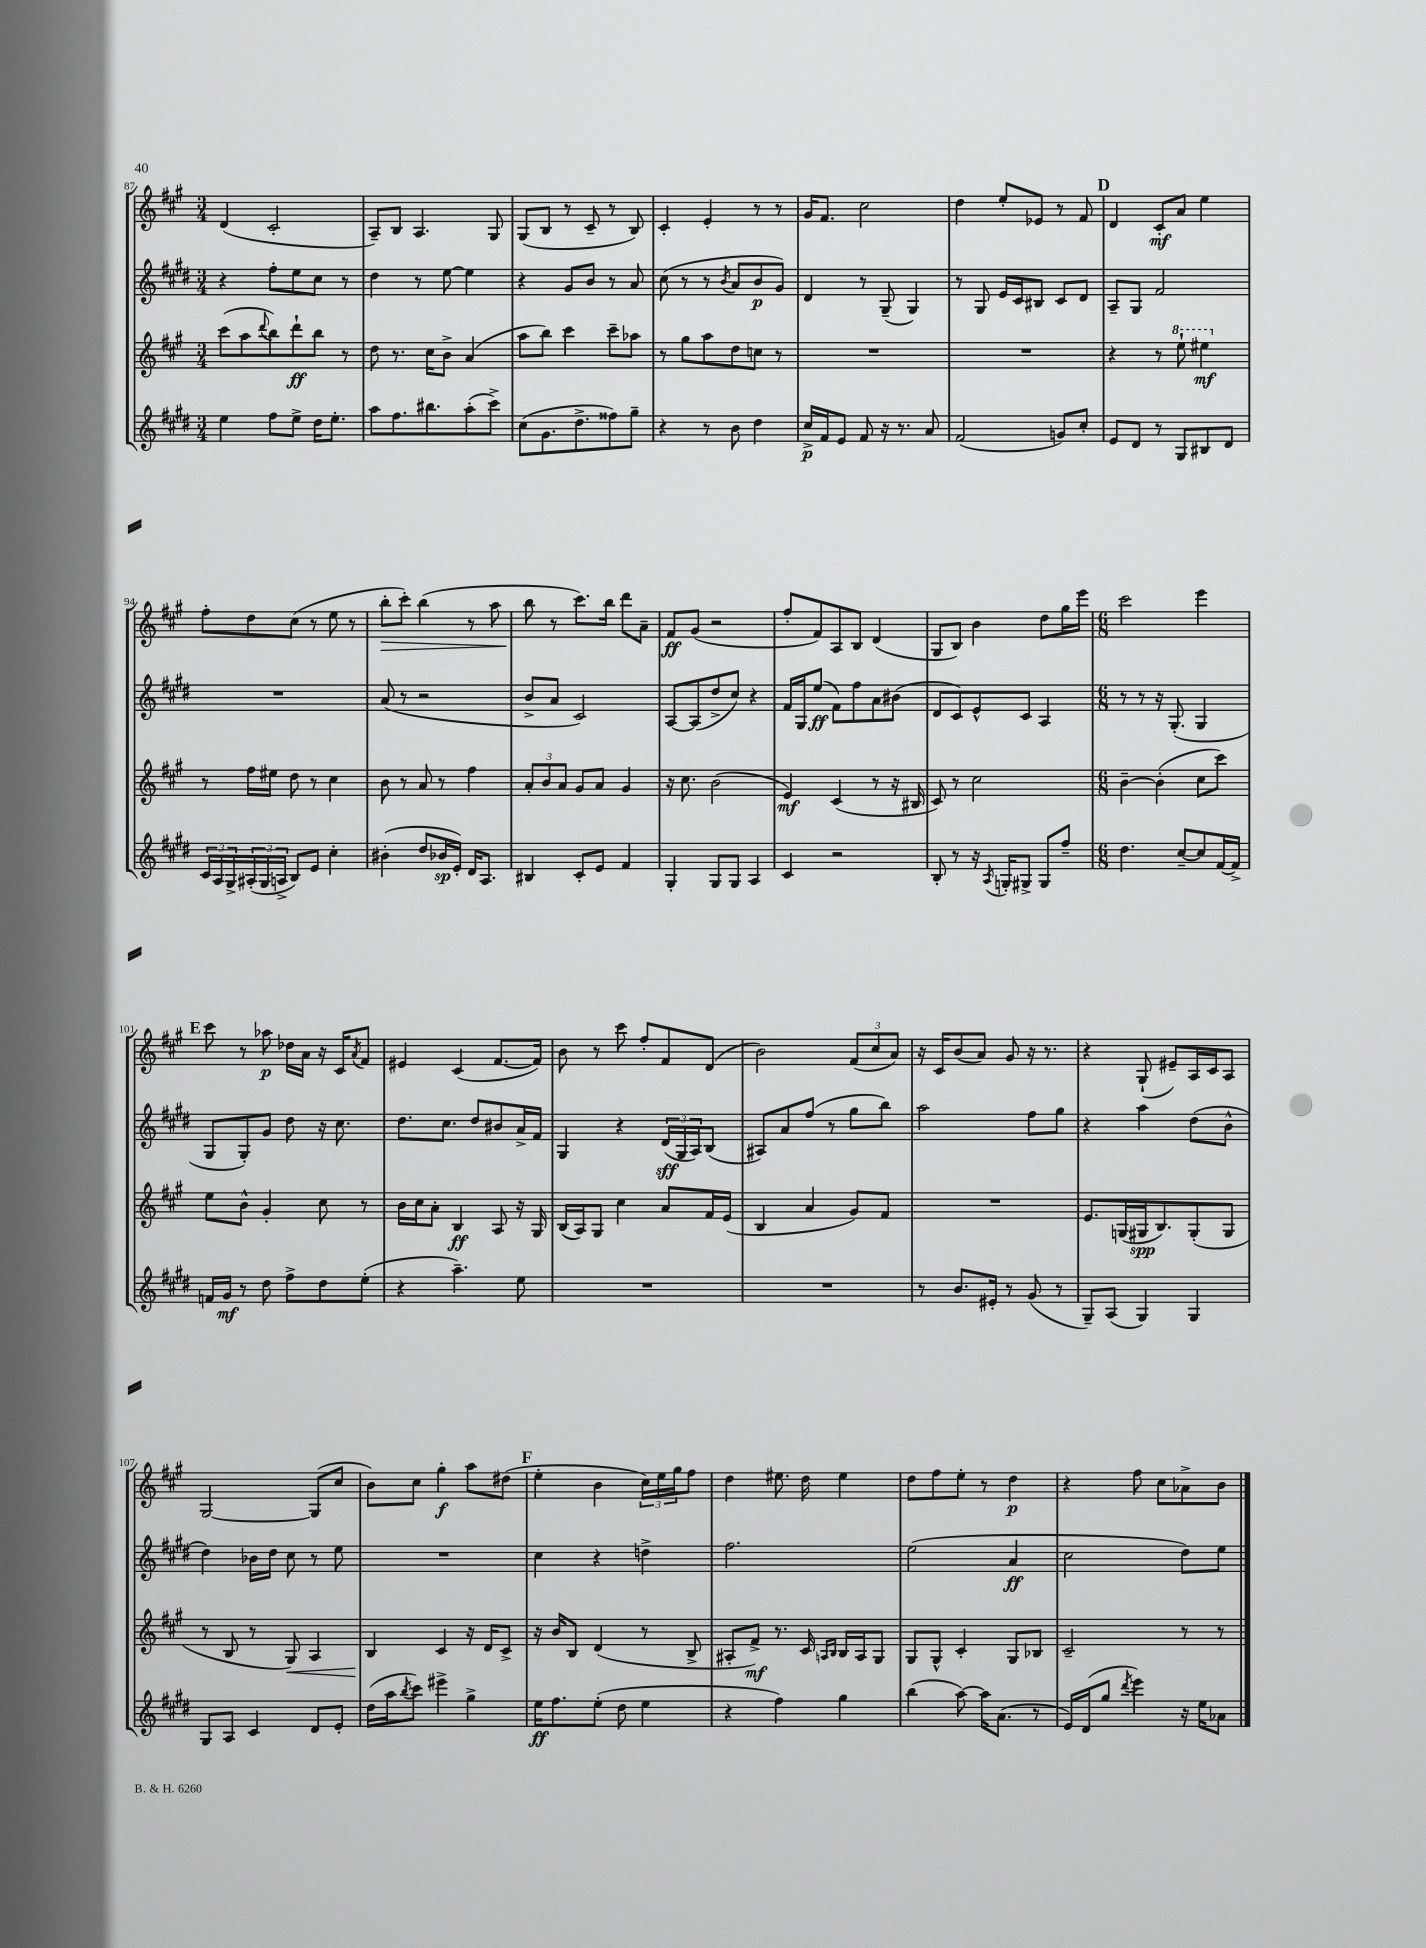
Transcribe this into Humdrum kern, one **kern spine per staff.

**kern	**dynam	**kern	**dynam	**kern	**dynam	**kern	**dynam
*part4	*part4	*part3	*part3	*part2	*part2	*part1	*part1
*staff4	*staff4	*staff3	*staff3	*staff2	*staff2	*staff1	*staff1
*clefG2	*	*clefG2	*	*clefG2	*	*clefG2	*
*k[f#c#g#d#]	*	*k[f#c#g#]	*	*k[f#c#g#d#]	*	*k[f#c#g#]	*
*M3/4	*	*M3/4	*	*M3/4	*	*M3/4	*
=87	=87	=87	=87	=87	=87	=87	=87
4ee\	.	(8ccc#\L	.	4r	.	(4d/	.
.	.	8aa\	.	.	.	.	.
.	.	8qqddd/	.	.	.	.	.
8ff#\L	.	8bb\)	.	8ff#'\L	.	2c#'/	.
8ee^\J	.	8ddd`\	ff	8ee\	.	.	.
16dd#\KL	.	8bb\J	.	8cc#\J	.	.	.
8.ee'\J	.	.	.	.	.	.	.
.	.	8r	.	8r	.	.	.
=88	=88	=88	=88	=88	=88	=88	=88
8aa\L	.	8dd\	.	4dd#\	.	8A~/L)	.
8.ff#\	.	8.r	.	.	.	8B/J	.
.	.	.	.	8r	.	4.A/	.
8.bb#X\	.	16cc#\KL	.	.	.	.	.
.	.	8b^\J	.	[8ee\	.	.	.
(8aa'\	.	(4a/	.	4ee\]	.	.	.
8ccc#^\J)	.	.	.	.	.	8G#/	.
=89	=89	=89	=89	=89	=89	=89	=89
(8cc#\L	.	8aa\L	.	4r	.	(8G#/L	.
8.g#\	.	8bb\J)	.	.	.	8B/J	.
.	.	4ccc#\	.	8g#/L	.	8r	.
8.dd#^\	.	.	.	.	.	.	.
.	.	.	.	8b/J	.	8c#~/	.
8ff##X\)	.	8ccc#~\L	.	8r	.	8r	.
8gg#~\J	.	8aa-X\J	.	8a/	.	8B/)	.
=90	=90	=90	=90	=90	=90	=90	=90
4r	.	8r	.	(8cc#\	.	4c#'/	.
.	.	8gg#\L	.	8r	.	.	.
8r	.	8aa\	.	8r	.	4e'/	.
.	.	.	.	8qb/	.	.	.
8b\	.	8dd\	.	8a/L	.	.	.
4dd#\	.	8ccn\J	.	8b/	p	8r	.
.	.	8r	.	8g#/J)	.	8r	.
=91	=91	=91	=91	=91	=91	=91	=91
16cc#^/LL	p	2.r	.	4d#/	.	16g#/KL	.
16f#/J	.	.	.	.	.	8.f#/J	.
8e/J	.	.	.	.	.	.	.
8f#/	.	.	.	8r	.	2cc#\	.
16r	.	.	.	(8G#~/	.	.	.
8.r	.	.	.	.	.	.	.
.	.	.	.	4G#/)	.	.	.
8a/	.	.	.	.	.	.	.
=92	=92	=92	=92	=92	=92	=92	=92
(2f#/	.	2.r	.	8r	.	4dd\	.
.	.	.	.	8G#/	.	.	.
.	.	.	.	16e/LL	.	8ee'/L	.
.	.	.	.	16c#/J	.	.	.
.	.	.	.	8B#X/J	.	8e-X/J	.
8gn/L)	.	.	.	8c#/L	.	8r	.
8cc#'/J	.	.	.	8d#/J	.	8f#/	.
!!LO:REH:place=s1:t=D
=93	=93	=93	=93	=93	=93	=93	=93
8e/L	.	4r	.	8A~/L	.	4d/	.
8d#/J	.	.	.	8G#/J	.	.	.
8r	.	8r	.	2f#/	.	8c#'/L	mf
*	*	*8va	*	*	*	*	*
8G#/L	.	8eee`\	.	.	.	8a/J	.
8B#X/	.	4eee#X\	mf	.	.	4ee\	.
8d#/J	.	.	.	.	.	.	.
!!LO:LB:g=z
=94	=94	=94	=94	=94	=94	=94	=94
*	*	*X8va	*	*	*	*	*
24c#/LL	.	8r	.	2.r	.	8ff#'\L	.
24A/	.	.	.	.	.	.	.
24G#^/	.	.	.	.	.	.	.
(24A#X'/	.	16ff#\LL	.	.	.	8dd\	.
24G#/	.	.	.	.	.	.	.
.	.	16ee#X\JJ	.	.	.	.	.
24An^/JJ	.	.	.	.	.	.	.
8B/L)	.	8dd\	.	.	.	(8cc#\J	.
8e/J	.	8r	.	.	.	8r	.
4cc#'\	.	4cc#\	.	.	.	8ee\	.
.	.	.	.	.	.	8r	.
=95	=95	=95	=95	=95	=95	=95	=95
!	!	!	!	!	!	!	!LO:HP:b
(4b#X'\	.	8b\	.	(8a/	.	8bb'\L	>
.	.	8r	.	8r	.	8ccc#'\J)	.
8dd#/L	.	8a/	.	2r	.	(4bb\	.
16b-X/L	sp	8r	.	.	.	.	.
16e'/JJ)	.	.	.	.	.	.	.
16d#/KL	.	4ff#\	.	.	.	8r	.
8.A/J	.	.	.	.	.	.	.
.	.	.	.	.	.	8aa\	.
=96	=96	=96	=96	=96	=96	=96	=96
4B#X/	.	12a'/L	.	8b^/L	.	8bb\	.
.	.	12b/	.	.	.	.	.
.	.	.	.	8a/J	.	8r	]
.	.	12a/J	.	.	.	.	.
8c#'/L	.	8g#/L	.	2c#/)	.	8.ccc#\L)	.
8e/J	.	8a/J	.	.	.	.	.
.	.	.	.	.	.	16bb\Jk	.
4f#/	.	4g#/	.	.	.	8ddd\L	.
.	.	.	.	.	.	8a~\J	.
=97	=97	=97	=97	=97	=97	=97	=97
4G#'/	.	16r	.	[8A/L	.	8f#/L	ff
.	.	8.cc#\	.	.	.	.	.
.	.	.	.	(8A/]	.	(8g#/J	.
8G#/L	.	(2b\	.	8dd#^/	.	2r	.
8G#/J	.	.	.	8cc#/J)	.	.	.
4A/	.	.	.	4r	.	.	.
=98	=98	=98	=98	=98	=98	=98	=98
4c#/	.	4e/)	mf	16f#/LL	.	8ff#'/L	.
.	.	.	.	16G#/J	.	.	.
.	.	.	.	(8ee/J	ff	8f#/)	.
2r	.	(4c#/	.	8f#\L)	.	8A/	.
.	.	.	.	8ff#\	.	8B/J	.
.	.	8r	.	8a\	.	(4d/	.
.	.	16r	.	(8b#X\J	.	.	.
.	.	16B#X/	.	.	.	.	.
=99	=99	=99	=99	=99	=99	=99	=99
8B'/	.	8c#/)	.	8d#/L	.	8G#/L	.
8r	.	8r	.	8c#/)	.	8B/J)	.
16r	.	2cc#\	.	8e^^/	.	4b\	.
8qA/	.	.	.	.	.	.	.
16Gn'/KL	.	.	.	.	.	.	.
8G#X^/J	.	.	.	8c#/J	.	.	.
8G#/L	.	.	.	4A/	.	8dd\L	.
8ff#~/J	.	.	.	.	.	16gg#\L	.
.	.	.	.	.	.	16eee\JJ	.
=100	=100	=100	=100	=100	=100	=100	=100
*M6/8	*	*M6/8	*	*M6/8	*	*M6/8	*
4.dd#\	.	[4b~\	.	8r	.	2ccc#\	.
.	.	.	.	8r	.	.	.
.	.	(4b'\]	.	16r	.	.	.
.	.	.	.	(8.G#'/	.	.	.
[8cc#~/L	.	.	.	.	.	.	.
8cc#/]	.	8cc#\L	.	4G#/	.	4eee\	.
[16f#/L	.	8ccc#\J)	.	.	.	.	.
16f#^/JJ]	.	.	.	.	.	.	.
!!LO:LB:g=z
!!LO:REH:place=s1:t=E
=101	=101	=101	=101	=101	=101	=101	=101
16fn/LL	.	8ee\L	.	8G#/L	.	8ccc#\	.
16g#/JJ	mf	.	.	.	.	.	.
8r	.	8b^^\J	.	8G#'/)	.	8r	.
8dd#\	.	4g#'/	.	8g#/J	.	8aa-X\	p
8ff#^\L	.	.	.	8dd#\	.	16dd-X\LL	.
.	.	.	.	.	.	16a\JJ	.
8dd#\	.	8cc#\	.	16r	.	16r	.
.	.	.	.	8.cc#\	.	16c#/KL	.
.	.	.	.	.	.	8qa/	.
(8ee'\J	.	8r	.	.	.	8f#/J	.
=102	=102	=102	=102	=102	=102	=102	=102
4r	.	16b\LL	.	8.dd#\L	.	4e#X/	.
.	.	16cc#\J	.	.	.	.	.
.	.	8a'\J	.	.	.	.	.
.	.	.	.	8.cc#\J	.	.	.
4.aa~\)	.	4B/	ff	.	.	(4c#/	.
.	.	.	.	8dd#/L	.	.	.
.	.	8A/	.	8b#X/	.	[8.f#/L	.
8ee\	.	16r	.	16a^/L	.	.	.
.	.	16G#/	.	16f#/JJ	.	16f#/Jk])	.
=103	=103	=103	=103	=103	=103	=103	=103
2.r	.	(16B/LL	.	4G#/	.	8b\	.
.	.	16A/J)	.	.	.	.	.
.	.	8G#/J	.	.	.	8r	.
.	.	4cc#\	.	4r	.	8ccc#\	.
.	.	.	.	.	.	8ff#'/L	.
.	.	8a/L	.	(24d#/LL	sff	8f#/	.
.	.	.	.	24G#/	.	.	.
.	.	.	.	24A/J)	.	.	.
.	.	16f#/L	.	(8B/J	.	(8d/J	.
.	.	(16e/JJ	.	.	.	.	.
=104	=104	=104	=104	=104	=104	=104	=104
2.r	.	4B/	.	8A#X/L)	.	2b\)	.
.	.	.	.	8a/	.	.	.
.	.	4a/	.	(8ff#/J	.	.	.
.	.	.	.	8r	.	.	.
.	.	8g#/L)	.	8gg#\L	.	(12f#/L	.
.	.	.	.	.	.	12cc#/	.
.	.	8f#/J	.	8bb\J)	.	.	.
.	.	.	.	.	.	12a/J)	.
=105	=105	=105	=105	=105	=105	=105	=105
8r	.	2.r	.	2aa\	.	16r	.
.	.	.	.	.	.	16c#/KL	.
8.b/L	.	.	.	.	.	(8b/	.
.	.	.	.	.	.	8a/J)	.
16e#X'/Jk	.	.	.	.	.	.	.
8r	.	.	.	.	.	8g#/	.
(8g#/	.	.	.	8ff#\L	.	16r	.
.	.	.	.	.	.	8.r	.
8r	.	.	.	8gg#\J	.	.	.
=106	=106	=106	=106	=106	=106	=106	=106
8G#~/L)	.	8.e/L	.	4r	.	4r	.
(8A/J	.	.	.	.	.	.	.
.	.	(16Gn/L	.	.	.	.	.
4G#/)	.	16G#X/J	spp	4aa\	.	(8G#`/	.
.	.	8.B/)	.	.	.	.	.
.	.	.	.	.	.	8e#X~/L)	.
4G#/	.	(8G#'/	.	(8dd#\L	.	16A/L	.
.	.	.	.	.	.	16c#/J	.
.	.	8G#/J	.	8b^^\J	.	8A/J	.
!!LO:LB:g=z
=107	=107	=107	=107	=107	=107	=107	=107
8G#/L	.	8r	.	4dd#\)	.	[2G#/	.
8A/J	.	8B/	.	.	.	.	.
4c#/	.	8r	.	16b-X\LL	.	.	.
.	.	.	.	16dd#\JJ	.	.	.
!	!	!	!LO:HP:b	!	!	!	!
.	.	8G#/)	<	8cc#\	.	.	.
8d#/L	.	4A/	.	8r	.	(8G#/L]	.
8e'/J	.	.	.	8ee\	.	8cc#/J	.
=108	=108	=108	=108	=108	=108	=108	=108
(16dd#\LL	.	4B/	.	2.r	.	8b\L)	.
16aa\J	.	.	.	.	.	.	.
8qbb/	.	.	.	.	.	.	.
8ccc#\J)	.	.	.	.	.	8cc#\J	.
4eee#X^\	.	4c#/	[	.	.	4gg#'\	f
4gg#^\	.	16r	.	.	.	8aa\L	.
.	.	16d/KL	.	.	.	.	.
.	.	8c#^/J	.	.	.	(8dd#X\J	.
!!LO:REH:place=s1:t=F
=109	=109	=109	=109	=109	=109	=109	=109
16ee\KL	ff	16r	.	4cc#\	.	4ee'\	.
8.ff#\	.	16b/KL	.	.	.	.	.
.	.	8B/J	.	.	.	.	.
(8ee'\J	.	(4d/	.	4r	.	4b\	.
8dd#\	.	.	.	.	.	.	.
4ee\	.	8r	.	4ddn^\	.	24cc#\LL)	.
.	.	.	.	.	.	24ee\	.
.	.	.	.	.	.	24gg#\J	.
.	.	8B^/	.	.	.	8ff#\J	.
=110	=110	=110	=110	=110	=110	=110	=110
4r	.	8A#X'/L	.	2.ff#\	.	4dd\	.
.	.	8f#^/J)	mf	.	.	.	.
4ff#\)	.	8.r	.	.	.	8.ee#X\	.
.	.	16c#/	.	.	.	16dd\	.
.	.	16qqAn/LL	.	.	.	.	.
.	.	16qqB/JJ	.	.	.	.	.
4gg#\	.	16B/LL	.	.	.	4ee#\	.
.	.	16A/J	.	.	.	.	.
.	.	8G#/J	.	.	.	.	.
=111	=111	=111	=111	=111	=111	=111	=111
(4bb\	.	8G#/L	.	(2ee\	.	8dd\L	.
.	.	8G#^^/J	.	.	.	8ff#\	.
[8aa\)	.	4c#'/	.	.	.	8ee'\J	.
16aa\KL]	.	.	.	.	.	8r	.
(8.a\J	.	.	.	.	.	.	.
.	.	8G#/L	.	4a/	ff	4dd\	p
8r	.	8B-X/J	.	.	.	.	.
=112	=112	=112	=112	=112	=112	=112	=112
16e/LL)	.	2c#~/	.	2cc#\	.	4r	.
(16d#/J	.	.	.	.	.	.	.
8gg#/J	.	.	.	.	.	.	.
8qddd#/	.	.	.	.	.	.	.
4eee\)	.	.	.	.	.	8ff#\	.
.	.	.	.	.	.	8cc#\L	.
16r	.	8r	.	8dd#\L)	.	8a-X^\	.
16ee\KL	.	.	.	.	.	.	.
8a-X\J	.	8r	.	8ee\J	.	8b\J	.
==	==	==	==	==	==	==	==
*-	*-	*-	*-	*-	*-	*-	*-
